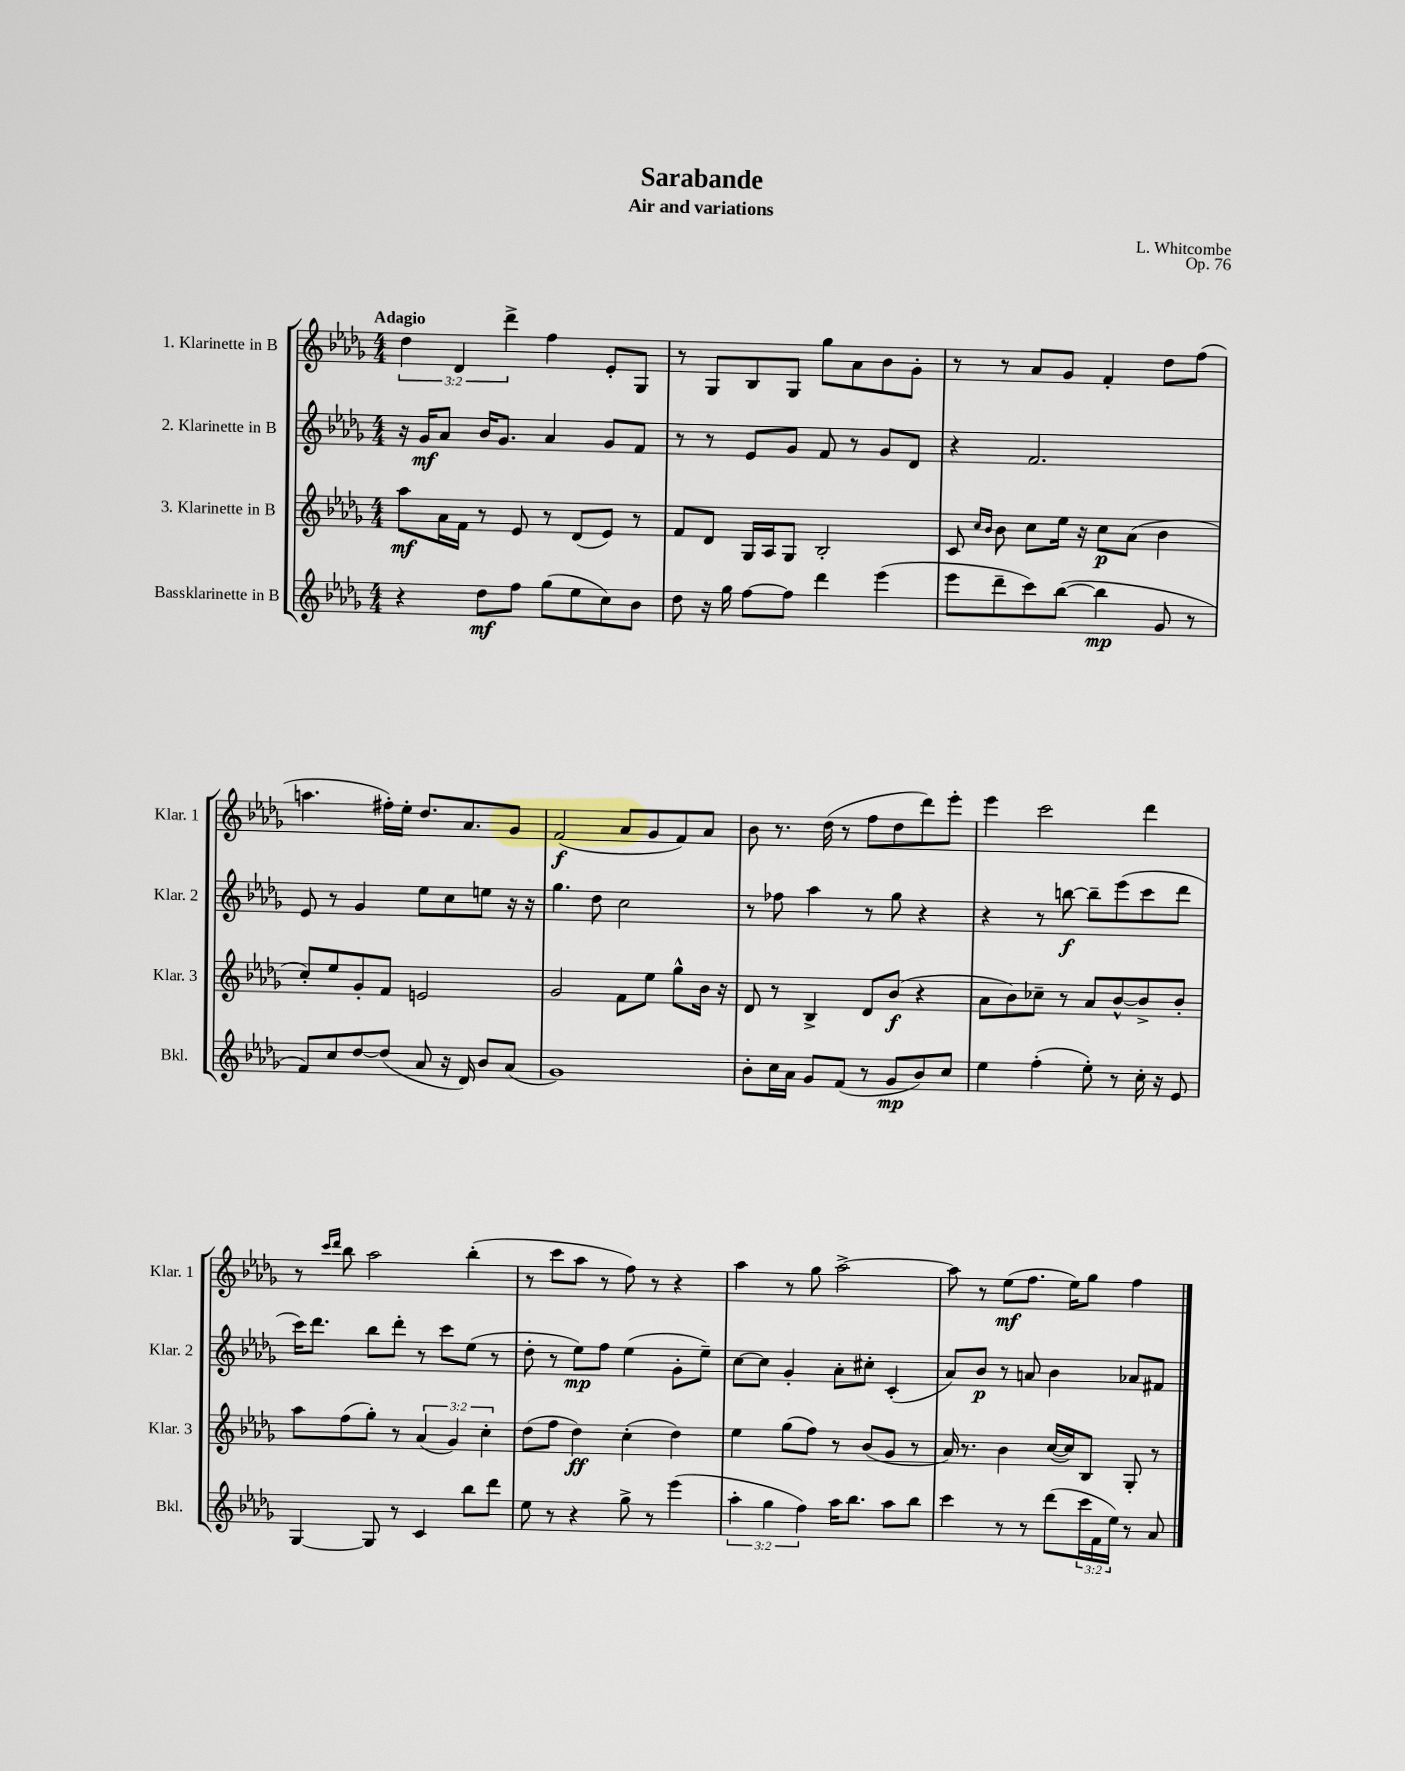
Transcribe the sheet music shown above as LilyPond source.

\header { title = "Sarabande" composer = "L. Whitcombe" subtitle = "Air and variations" opus = "Op. 76" }
<<
\new StaffGroup <<
\new Staff = "s0" \with { instrumentName = "1. Klarinette in B" shortInstrumentName = "Klar. 1" } {
    \clef treble \key des \major \numericTimeSignature \time 4/4 \override Staff.TupletNumber.text = #tuplet-number::calc-fraction-text \tempo "Adagio"
    \tuplet 3/2 { des''4 des'4 des'''4-> } f''4 ees'8-. ges8 |
    r8 ges8 bes8 ges8 ges''8 aes'8 bes'8 ges'8-. |
    r8 r8 aes'8 ges'8 f'4-. des''8 f''8( |
    a''4. fis''16-.) ees''16-. des''8. aes'8. ges'8 |
    f'2\f( aes'8 ges'8 f'8) aes'8 |
    bes'8 r8. des''16( r8 f''8 des''8 des'''8) ees'''8-. |
    ees'''4 c'''2 des'''4 |
    r8 \grace { c'''16 des'''16 } bes''8 aes''2 bes''4-.( |
    r8 c'''8 aes''8 r8 f''8) r8 r4 |
    aes''4 r8 ges''8 aes''2~-> |
    aes''8 r8 ees''8\mf( f''8. ees''16) ges''8 f''4 \bar "|." |
}
\new Staff = "s1" \with { instrumentName = "2. Klarinette in B" shortInstrumentName = "Klar. 2" } {
    \clef treble \key des \major \numericTimeSignature \time 4/4
    r16 ges'16\mf aes'8 bes'16 ges'8. aes'4 ges'8 f'8 |
    r8 r8 ees'8 ges'8 f'8 r8 ges'8 des'8 |
    r4 f'2. |
    ees'8 r8 ges'4 ees''8 c''8 e''8 r16 r16 |
    ges''4. des''8 c''2 |
    r8 fes''8 aes''4 r8 ges''8 r4 |
    r4 r8 b''8~\f b''8-- ees'''8( c'''8 des'''8 |
    c'''16) des'''8. bes''8 des'''8-. r8 c'''8 ees''8( r8 |
    des''8-. r8 ees''8\mp) f''8 ees''4( ges'8-. ees''8--) |
    c''8~ c''8 ges'4-. aes'8-. cis''8-. c'4-.( |
    aes'8) bes'8\p r8 a'8 bes'4 aes'8 fis'8 \bar "|." |
}
\new Staff = "s2" \with { instrumentName = "3. Klarinette in B" shortInstrumentName = "Klar. 3" } {
    \clef treble \key des \major \numericTimeSignature \time 4/4 \override Staff.TupletNumber.text = #tuplet-number::calc-fraction-text
    aes''8\mf aes'16 f'16 r8 ees'8 r8 des'8( ees'8) r8 |
    f'8 des'8 ges16 aes16 ges8 bes2-. |
    c'8 \grace { c''16 bes'16 } bes'8 c''8 ees''16 r16 c''8\p aes'8( bes'4 |
    c''8-.) ees''8 ges'8-. f'8 e'2 |
    ges'2 f'8 ees''8 ges''8-^ bes'16 r16 |
    des'8 r8 bes4-> des'8 bes'8\f( r4 |
    aes'8 bes'8) ces''8-- r8 aes'8 bes'8~-^ bes'8-> bes'8-. |
    aes''8 f''8( ges''8-.) r8 \tuplet 3/2 { aes'4( ges'4) c''4-. } |
    des''8( f''8 des''4\ff) c''4-.( des''4) |
    ees''4 ges''8( f''8) r8 bes'8( ges'8 r8 |
    aes'16) r8. bes'4 c''16~( c''16) bes8 ges8-. r8 \bar "|." |
}
\new Staff = "s3" \with { instrumentName = "Bassklarinette in B" shortInstrumentName = "Bkl." } {
    \clef treble \key des \major \numericTimeSignature \time 4/4 \override Staff.TupletNumber.text = #tuplet-number::calc-fraction-text
    r4 des''8\mf f''8 ges''8( ees''8 c''8) bes'8 |
    des''8 r16 ges''16 f''8~ f''8 des'''4 ees'''4( |
    ees'''8 des'''8-- c'''8) bes''8~( bes''4\mp ges'8 r8 |
    f'8) c''8 des''8~ des''8( aes'8 r16 des'16) bes'8 aes'8( |
    ges'1) |
    bes'8-. c''16 aes'16 ges'8 f'8( r8 ges'8\mp bes'8) c''8 |
    ees''4 f''4-.( ees''8-.) r8 c''16-. r16 ees'8 |
    ges4~ ges8 r8 c'4 bes''8 des'''8 |
    ees''8 r8 r4 ges''8-> r8 ees'''4( |
    \tuplet 3/2 { aes''4-. ges''4 f''4) } aes''16 bes''8. aes''8 bes''8 |
    c'''4 r8 r8 des'''8( \tuplet 3/2 { c'''16 f'16 ees''16) } r8 aes'8 \bar "|." |
}
>>
>>
\layout { \context { \Score \remove "Bar_number_engraver" } }
